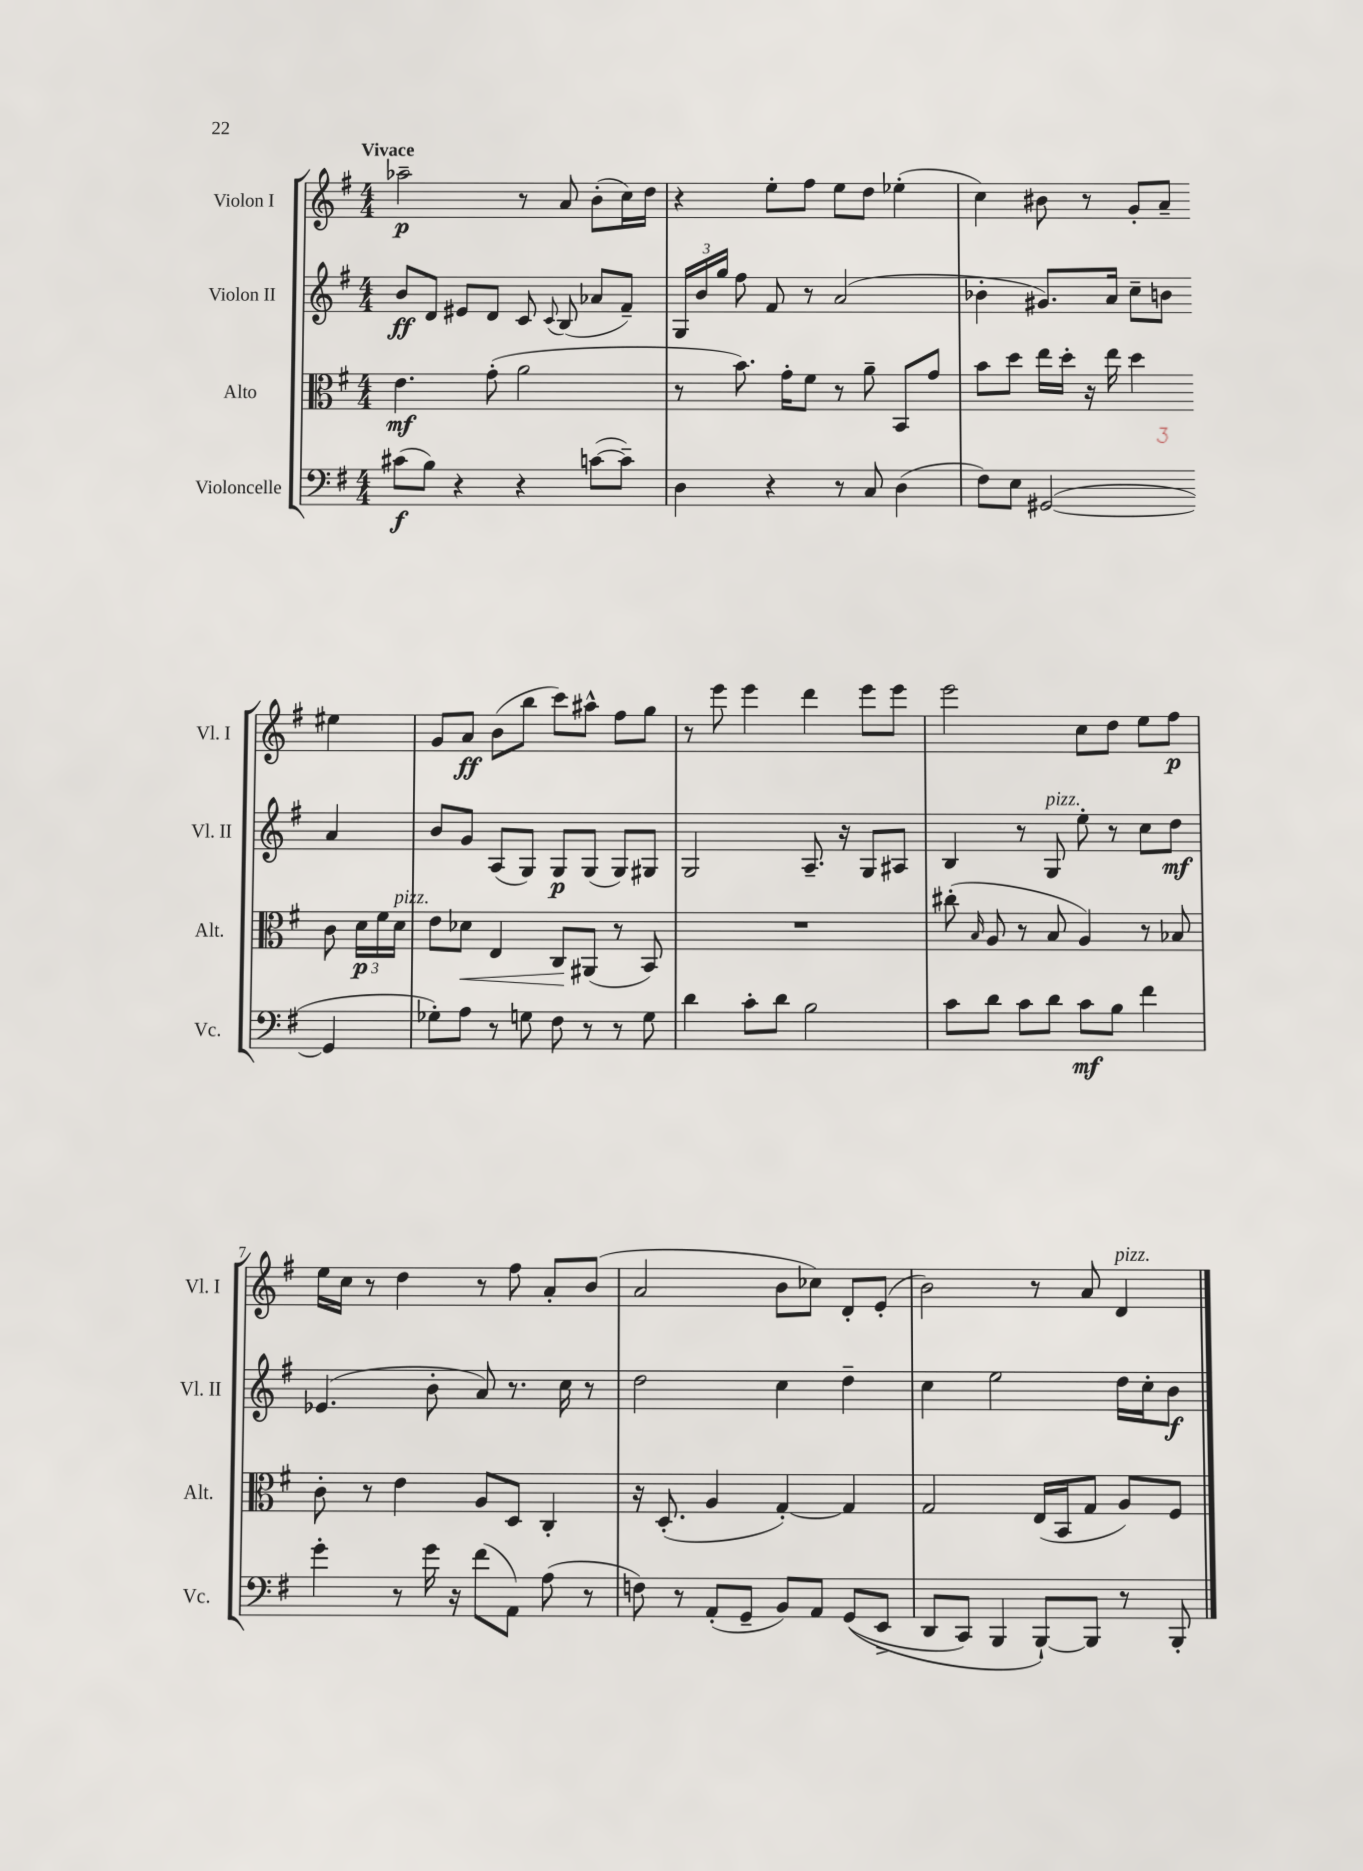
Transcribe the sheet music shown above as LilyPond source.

<<
\new StaffGroup <<
\new Staff = "s0" \with { instrumentName = "Violon I" shortInstrumentName = "Vl. I" } {
    \clef treble \key g \major \numericTimeSignature \time 4/4 \tempo "Vivace"
    \autoBeamOff aes''2--\p r8 a'8 b'8[-.( c''16) d''16] |
    r4 e''8[-. fis''8] e''8[ d''8] ees''4-.( |
    c''4) bis'8 r8 g'8[-. a'8]-- eis''4 |
    g'8[ a'8]\ff b'8[( b''8] c'''8[) ais''8]-^ fis''8[ g''8] |
    r8 e'''8 e'''4 d'''4 e'''8[ e'''8] |
    e'''2 c''8[ d''8] e''8[ fis''8]\p |
    e''16[ c''16] r8 d''4 r8 fis''8 a'8[-. b'8]( |
    a'2 b'8[ ces''8]) d'8[-. e'8]-.( |
    b'2) r8 a'8 d'4^\markup { \italic "pizz." } \bar "|." |
}
\new Staff = "s1" \with { instrumentName = "Violon II" shortInstrumentName = "Vl. II" } {
    \clef treble \key g \major \numericTimeSignature \time 4/4
    \autoBeamOff b'8[\ff d'8] eis'8[ d'8] c'8 \appoggiatura { c'8 } b8( aes'8[ fis'8]--) |
    \tuplet 3/2 { g16[ b'16 g''16] } fis''8 fis'8 r8 a'2( |
    bes'4-. gis'8.[) a'16] c''8[-- b'8] a'4 |
    b'8[ g'8] a8[( g8]) g8[\p g8]( g8[) gis8] |
    g2 a8.-- r16 g8[ ais8] |
    b4 r8 g8^\markup { \italic "pizz." } e''8-. r8 c''8[ d''8]\mf |
    ees'4.( b'8-. a'8) r8. c''16 r8 |
    d''2 c''4 d''4-- |
    c''4 e''2 d''16[ c''16-. b'8]\f \bar "|." |
}
\new Staff = "s2" \with { instrumentName = "Alto" shortInstrumentName = "Alt." } {
    \clef alto \key g \major \numericTimeSignature \time 4/4
    \autoBeamOff e'4.\mf g'8-.( a'2 |
    r8 b'8.) g'16[-. fis'8] r8 a'8-- b,8[ g'8] |
    b'8[ d''8] e''16[ d''16]-. r16 e''16 d''4 c'8 \tuplet 3/2 { d'16[\p fis'16 d'16]^\markup { \italic "pizz." } } |
    e'8[ des'8]\< e4 c8[\! ais,8]( r8 b,8) |
    R1 |
    cis''8-.( \grace { b16 } a8 r8 b8 a4) r8 bes8 |
    c'8-. r8 e'4 a8[ d8] c4-. |
    r16 d8.-.( a4 g4~-.) g4 |
    g2 e16[( b,16 g8] a8[) fis8] \bar "|." |
}
\new Staff = "s3" \with { instrumentName = "Violoncelle" shortInstrumentName = "Vc." } {
    \clef bass \key g \major \numericTimeSignature \time 4/4
    \autoBeamOff cis'8[\f( b8]) r4 r4 c'8[~( c'8]--) |
    d4 r4 r8 c8 d4( |
    fis8[) e8] gis,2~( gis,4 |
    ges8[-.) a8] r8 g8 fis8 r8 r8 g8 |
    d'4 c'8[-. d'8] b2 |
    c'8[ d'8] c'8[ d'8] c'8[\mf b8] fis'4 |
    g'4-. r8 g'16 r16 fis'8[( a,8]) a8( r8 |
    f8) r8 a,8[-.( g,8]-- b,8[) a,8] g,8[(\( e,8]-> |
    d,8[ c,8]) b,,4 b,,8[~-!\) b,,8] r8 b,,8-. \bar "|." |
}
>>
>>
